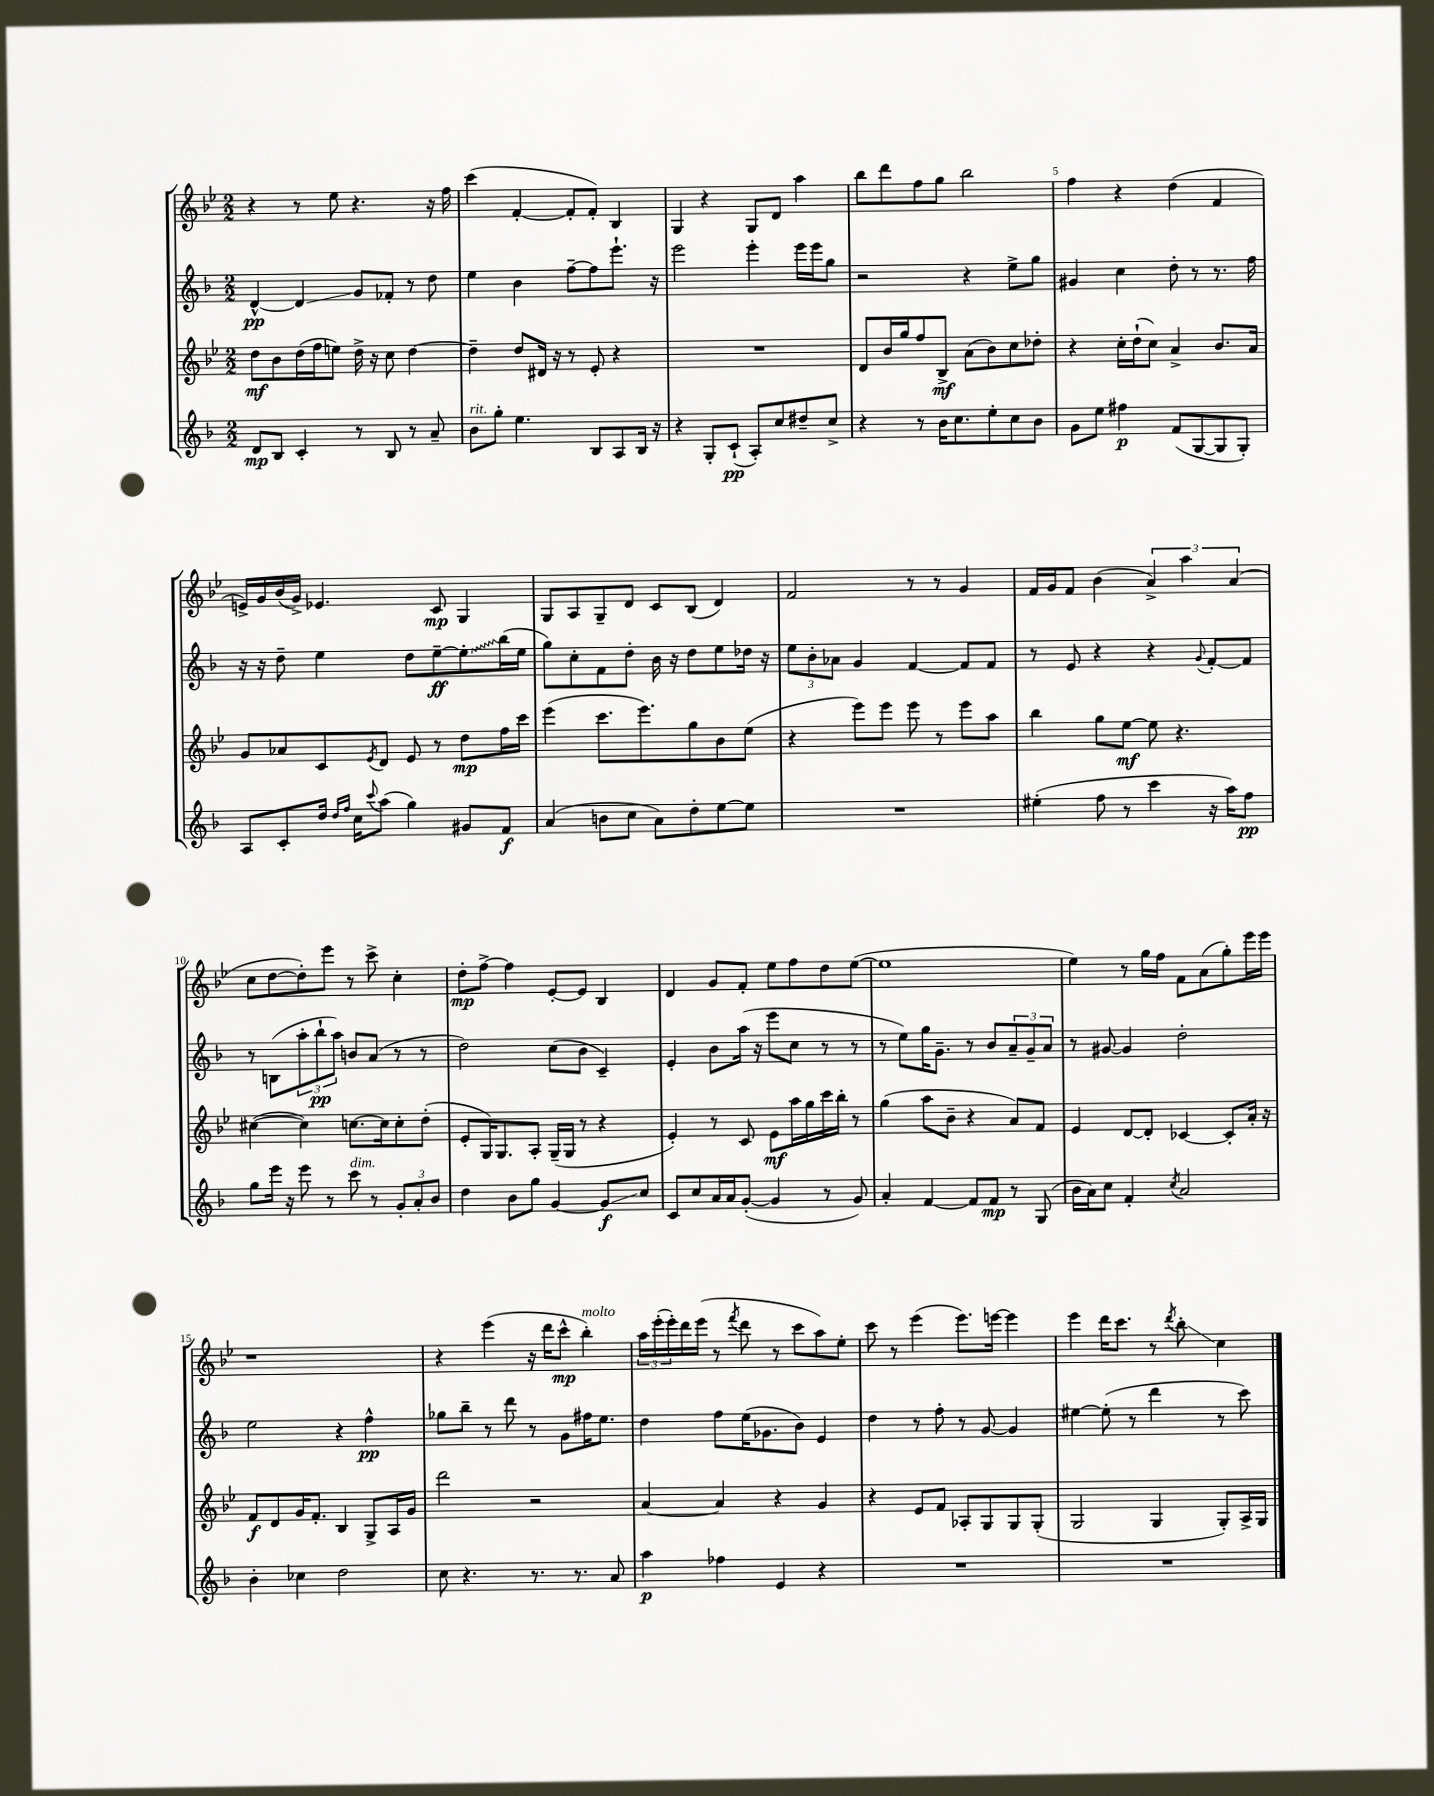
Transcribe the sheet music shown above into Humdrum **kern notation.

**kern	**kern	**kern	**kern
*staff4	*staff3	*staff2	*staff1
*clefG2	*clefG2	*clefG2	*clefG2
*k[b-]	*k[b-e-]	*k[b-]	*k[b-e-]
*M2/2	*M2/2	*M2/2	*M2/2
8d	8dd	[4d^^	4r
8B-	8b-	.	.
4c'	(16dd	4d]	8r
.	16ff	.	.
.	8ee)	.	8ee-
8r	16dd^	8g	4.r
.	16r	.	.
8B-	8cc	8f-'	.
8r	[4dd	8r	.
8a~	.	8dd	16r
.	.	.	16ff
=	=	=	=
8b-	4dd~]	4ee	(4ccc
8gg'	.	.	.
4.ee	8dd	4b-	[4f'
.	16d#	.	.
.	16r	.	.
.	8r	[8ff~	8f']
8B-	8e-'	8ff]	8f')
8A	4r	8.eee`	4B-
16B-	.	.	.
16r	.	16r	.
=	=	=	=
4r	1r	2eee	4G
8G'	.	.	4r
(8c`	.	.	.
8A')	.	4eee'	8G
8cc	.	.	8d
8dd#~	.	16eee	4aa
.	.	16eee	.
8cc^	.	8gg	.
=	=	=	=
4r	8d	2r	8bb-
.	16b-	.	8ddd
.	16gg	.	.
8r	8ff	.	8ff
16b-	8B-^	.	8gg
8.cc	.	.	.
.	(8a	4r	2bb-
8ee'	8b-)	.	.
8cc	8cc	8ee^	.
8b-	8dd-'	8gg	.
=	=	=	=
8g	4r	4g#	4ff
8ee	.	.	.
4ff#	16cc'	4cc	4r
.	(16dd`	.	.
.	8cc)	.	.
(8f	4a^	8dd'	(4dd
[8G	.	8r	.
8G]	8.b-	8.r	4f
8G')	.	.	.
.	16a	16ff	.
=	=	=	=
8A	8g	16r	16e^)
.	.	16r	16g
8c'	8a-	8dd~	(16b-
.	.	.	16g^)
16dd	8c	4ee	4.e-
16qqdd	.	.	.
16qqff	.	.	.
16cc	.	.	.
8qqccc	8qe-	.	.
(8aa	8d	.	.
4gg)	8e-	8dd	.
.	8r	[8ee~	8c
8g#	8dd	8ee']	4G
8f	16ff	(16bb-	.
.	16ccc	16ee	.
=	=	=	=
(4a	(4eee-	8gg)	8G
.	.	8cc'	8A
8b	8.ccc	8f	8G~
8cc	.	8dd'	8d
.	8.eee-)	.	.
8a)	.	16b-	8c
.	.	16r	.
8dd'	8gg	8dd	(8B-
[8ee	8b-	8ee	4d)
8ee]	(8ee-	16dd-	.
.	.	16r	.
=	=	=	=
1r	4r	12ee	2f
.	.	12b-'	.
.	.	12a-	.
.	8eee-)	4g	.
.	8eee-	.	.
.	8eee-	[4f	8r
.	8r	.	8r
.	8eee-	8f]	4g
.	8aa	8f	.
=	=	=	=
(4ee#'	4bb-	8r	16f
.	.	.	16g
.	.	8e	8f
8ff	8gg	4r	(4b-
8r	[8ee-	.	.
4ccc	8ee-]	4r	6a^)
.	4.r	.	.
.	.	.	6aa
.	.	8qqg	.
16r	.	[8f'	.
16aa)	.	.	.
.	.	.	(6a
8ff	.	8f]	.
=	=	=	=
8gg	([4cc#	8r	8cc
16eee	.	(8B	[8dd
16r	.	.	.
8eee	4cc#])	12aa'	8dd'])
.	.	12bb-`	.
8r	.	.	8eee-
.	.	12aa)	.
8ccc	[8.cc	8b	8r
8r	.	(8a	8ccc^
.	16cc]	.	.
12g'	8cc'	8r	4cc'
12a'	.	.	.
.	(8dd'	8r	.
12b-	.	.	.
=	=	=	=
4dd	8e-'	2dd)	8dd'
.	16G)	.	[8ff^
.	8.G	.	.
8b-	.	.	4ff]
8gg	8A'	.	.
[4g	(16G~	(8cc	[8e-'
.	16G	.	.
.	8r	8b-	8e-]
8g]	4r	4c~)	4B-
8cc	.	.	.
=	=	=	=
8c	4e-')	4e'	4d
8cc	.	.	.
16a	8r	8b-	8g
16a	.	.	.
([8g'	8c	(16aa	8f'
.	.	16r	.
4g]	8e-	8eee	8ee-
.	16aa	8cc	8ff
.	16gg	.	.
8r	16ccc	8r	8dd
.	16bb-'	.	.
8g)	8r	8r	([8ee-
=	=	=	=
4a'	(4gg	8r	1ee-]
.	.	8ee)	.
[4f	8aa	16gg	.
.	.	8.g~	.
.	8b-~	.	.
8f]	4r	8r	.
8f	.	8b-	.
8r	8a)	12a~	.
.	.	12g~	.
(8G	8f	.	.
.	.	12a	.
=	=	=	=
16b-	4e-	8r	4ee-)
16a)	.	.	.
8cc	.	[8g#	.
4f'	[8d	4g#]	8r
.	8d']	.	16gg
.	.	.	16ff
8qcc	.	.	.
2a	[4c-	2dd'	8f
.	.	.	(8a
.	8c-']	.	8gg')
.	16a'	.	16eee-
.	16r	.	16eee-
=	=	=	=
4b-'	8f	2ee	1r
.	8d	.	.
4cc-	16g	.	.
.	8.f'	.	.
2dd	4B-	4r	.
.	8G^	4ff^^	.
.	16A	.	.
.	16g	.	.
=	=	=	=
8cc	2ddd	8gg-	4r
4.r	.	8bb-~	.
.	.	8r	(4eee-
.	.	8ddd	.
8.r	2r	8r	16r
.	.	.	16ddd
.	.	8g	8ccc^^
8.r	.	.	.
.	.	16ff#	4bb-')
.	.	8.ee	.
8a	.	.	.
=	=	=	=
4aa	[4a	4dd	24aa
.	.	.	(24eee-'
.	.	.	24eee-')
.	.	.	16ddd
.	.	.	(16eee-
4ff-	4a]	8ff	8r
.	.	.	8qfff
.	.	(16ee	8ddd
.	.	8.g-	.
4e	4r	.	8r
.	.	8b-)	8ccc
4r	4g	4e	8aa)
.	.	.	8ee-'
=	=	=	=
1r	4r	4dd	8ccc
.	.	.	8r
.	8e-	8r	(4eee-
.	8f	8ff'	.
.	8A-'	8r	8.eee-)
.	8G	[8g	.
.	.	.	[16eee
.	8G	4g]	4eee]
.	(8G'	.	.
=	=	=	=
1r	2G	[4ee#	4eee-
.	.	(8ee#']	16ddd
.	.	.	8.ccc
.	.	8r	.
.	4G	4ddd	8r
.	.	.	8qddd
.	.	.	8bb-'
.	8G')	8r	4cc
.	16A^	8ccc)	.
.	16G	.	.
==	==	==	==
*-	*-	*-	*-
